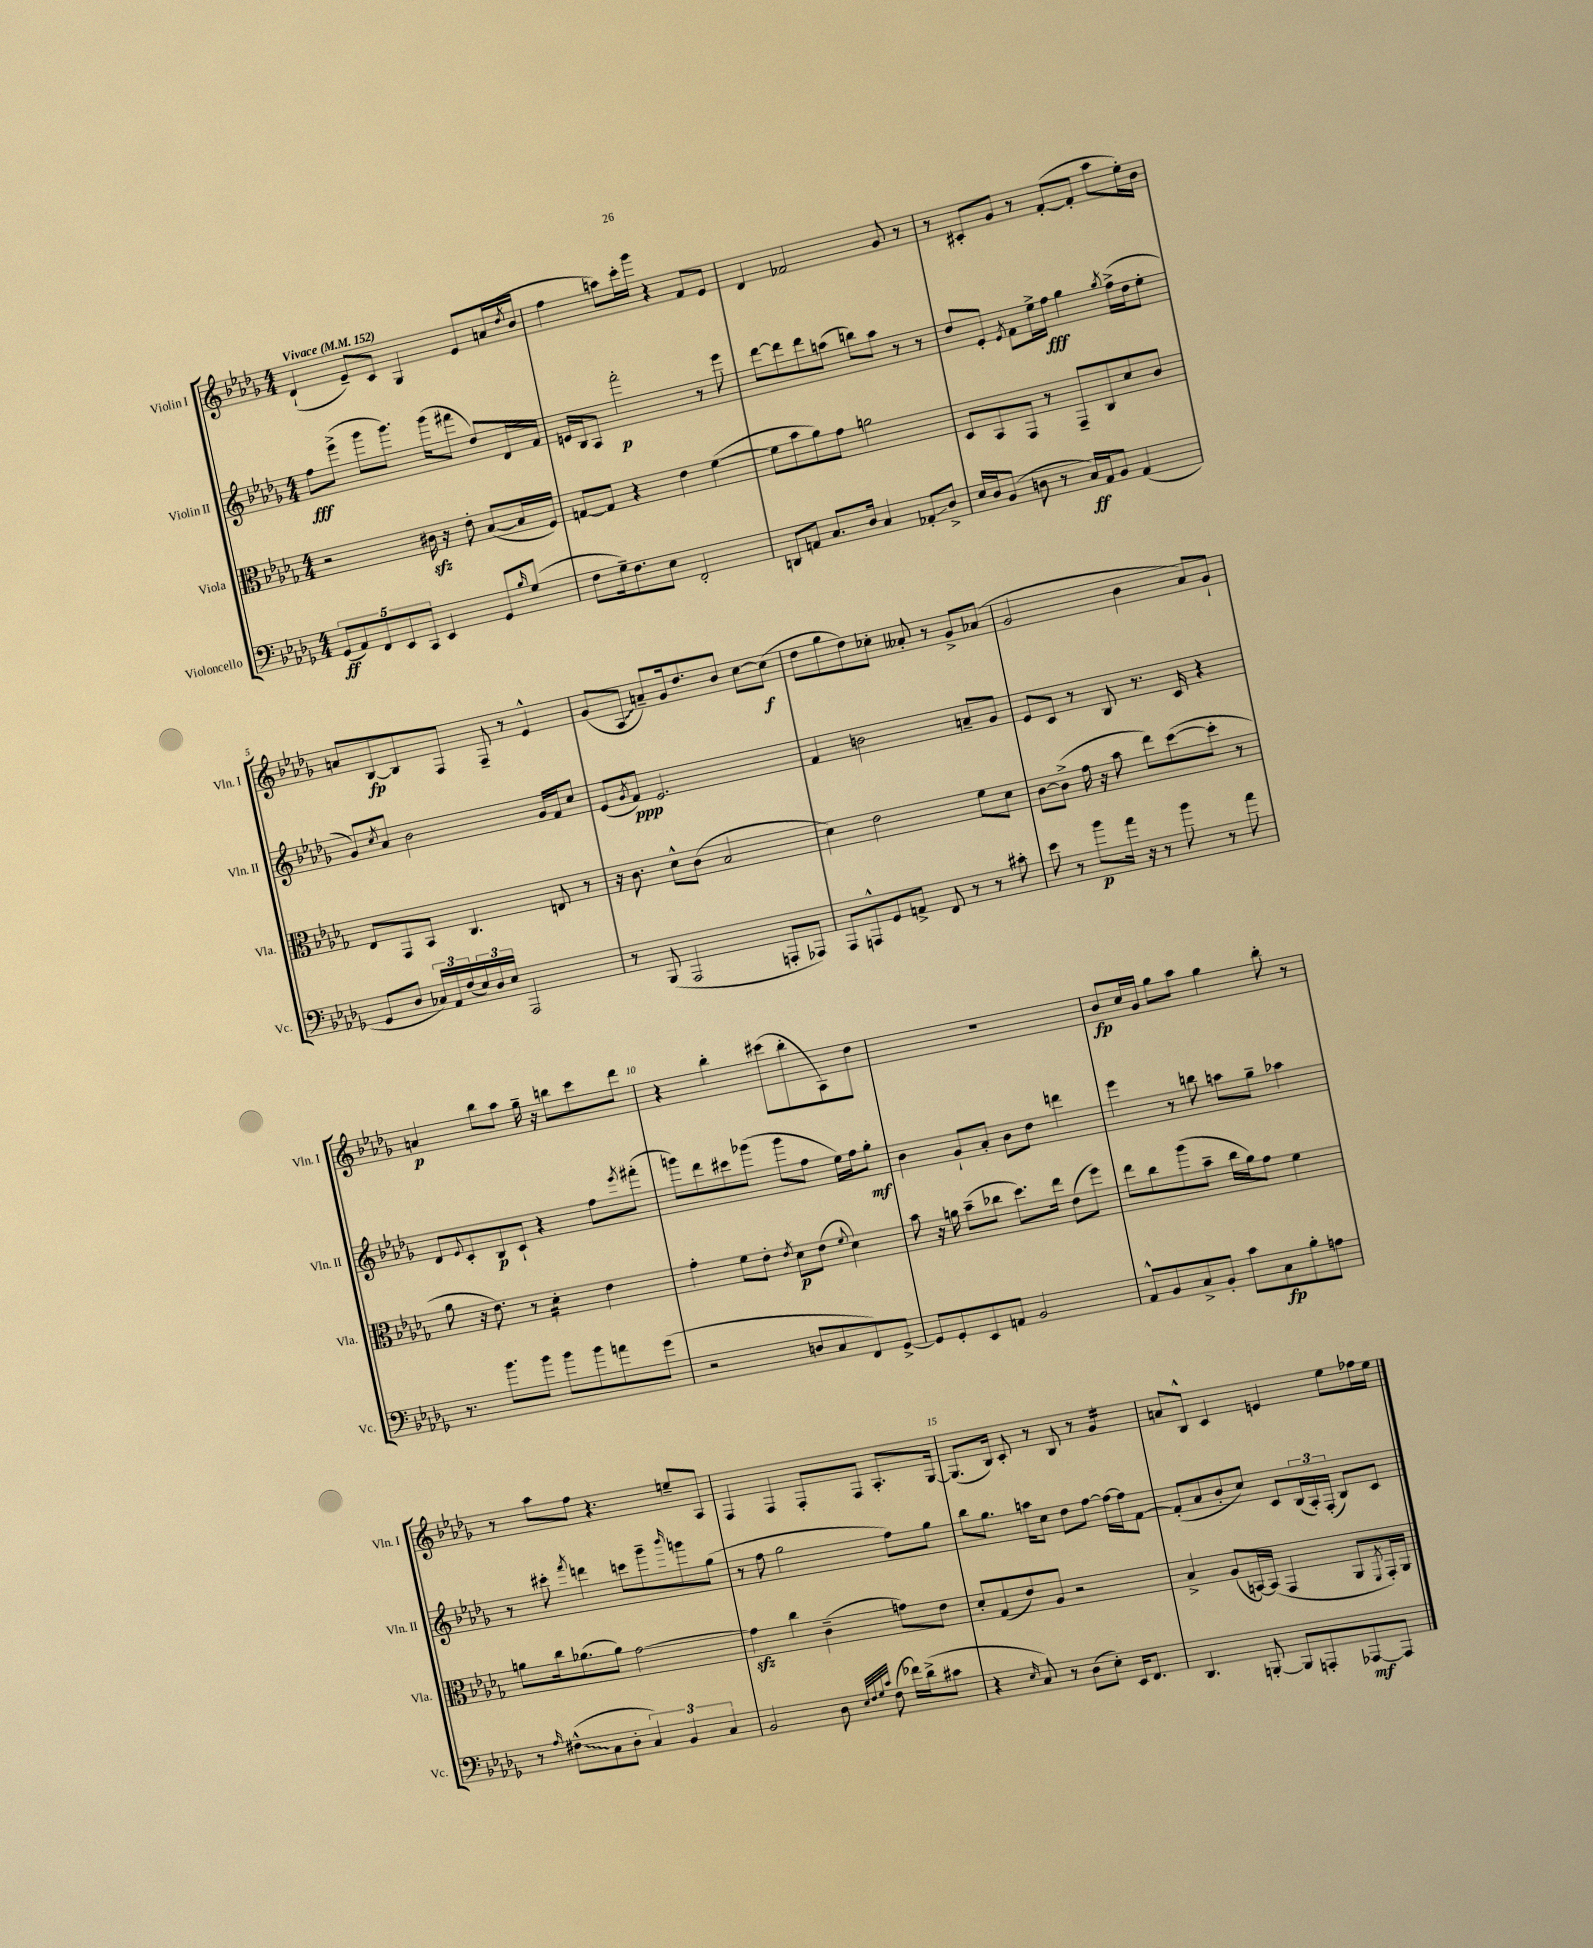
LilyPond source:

<<
\new StaffGroup <<
\new Staff = "s0" \with { instrumentName = "Violin I" shortInstrumentName = "Vln. I" } {
    \clef treble \key des \major \numericTimeSignature \time 4/4 \tempo "Vivace" 4 = 152
    des'4-!( ees'8--) c'8 ges4 ees'8 a'16( \acciaccatura { des''8 } bes'16 |
    f''4 a''8) c'''16-. ges'''16 r4 f'8 ees'8 |
    des'4 fes'2 ges'8 r8 |
    r8 cis'8-. ges'8 r8 f'8~-.( f'8-. aes''8 ees''16-.) bes'16 |
    a'8 bes8~\fp bes8 f8 f8-- r8 ees'4-^ |
    ges'8( \once \override Glissando.style = #'zigzag aes8\glissando a'8--) ges'16 des''8. bes'8 c''8~ c''8\f( |
    des''8 ges''8 des''8) ces''8-. aeses'8-. r8 ges'8-> aes'8( |
    ges'2 bes'4 aes'8) ges'8-! |
    a'4\p bes''8 aes''8 ges''16-- r16 b''8 c'''8 des'''8 |
    r4 bes''4-. cis'''8( bes''8-. aes8) des''8 |
    R1 |
    bes'8\fp c''16 ges'16 ges''8 aes''8 ges''4 bes''8-. r8 |
    r8 aes''8 f''8 r4. e''8-- aes8 |
    f4 f4 f8-. f8 aes8.-. ges16~ |
    ges8.( bes16) c'8-. r8 bes8 r8 ges'4:16 |
    a'8 bes8-^ c'4 e'4 ees''8 fes''16 ees''16 \bar "|." |
}
\new Staff = "s1" \with { instrumentName = "Violin II" shortInstrumentName = "Vln. II" } {
    \clef treble \key des \major \numericTimeSignature \time 4/4
    f''8\fff ees'''8->( ges'''8 ges'''8.) ges'''16( fis'''8 des''8) des'16 f'16 |
    e'16 bes16 aes8 f'''2-.\p r8 ees'''8 |
    des'''8~ des'''8 des'''8 a''8( b''8) a''8 r8 r8 |
    des''8 ees'8-. \acciaccatura { ees'8 } f'8 ees''16-> f''16\fff ges''4 \acciaccatura { ges''8 } f''16->( des''16 ees''8-. |
    ges'8) \acciaccatura { c''8 } aes'8 bes'2 ges'16 f'16 c''8 |
    ees'8( \acciaccatura { ges'8 } f'8\ppp) ees'2. |
    f'4 b'2 a'8-- ges'8 |
    ees'8 c'8 r8 bes8 r8. c'16 r4 |
    des'8 \appoggiatura { ees'8 } c'8-. bes8\p c'8-! r4 f''8 \acciaccatura { ees'''8 } fis'''8-.( |
    g'''8) des'''8 cis'''8 ges'''8( ges'''8 f''8 ees''16) f''16 ges''8-.\mf |
    bes'4 ges'8-! aes'8-. bes'8 des''8 d'''4 |
    ees'''4 r8 b''8 a''8 ges''8-- aes''4 |
    r8 cis'''8-. \acciaccatura { f'''8 } d'''4 c'''8 ges'''8-- \grace { bes'''16 } g'''8 ges''8( |
    r8 f''8 ges''2 f''8) ges''8 |
    bes''8 ges''8. a''16 c''8 des''8 f''8~ f''16~ f''16 f'8~ |
    f'8-.( aes'8 bes'8-. c''8) c'8 \tuplet 3/2 { bes16( aes16-.) f16-.( } bes8) c'8 \bar "|." |
}
\new Staff = "s2" \with { instrumentName = "Viola" shortInstrumentName = "Vla." } {
    \clef alto \key des \major \numericTimeSignature \time 4/4
    r2 cis'16\sfz r16 ees'8-. bes8~( bes16 f16) |
    g8~ g8 r4 ees'4 f'4~( |
    f'8 bes'8 aes'8) ges'8 a'2 |
    des8 bes,8 ges,8 r8 ges,8-- c8 des'8 c'8 |
    ees8 ges,8 bes,8 c4. e8 r8 |
    r16 c'8. des'8-^ c'8( bes2 |
    des'4) ees'2 f'8 des'8 |
    c'8~ c'8->( ges'16 r16 bes'8 ees''8) des''8~( des''8-. r8 |
    aes'8 r16 ees'8.) r8 des'4:16-. ees'4 |
    ges'4-. f'8 ees'8-. \acciaccatura { ees'8 } des'8\p ees'8( \appoggiatura { f'8 } des'4) |
    bes'8 r16 a'16 bes'8--( ces''8 des''8.) ees''16 ees'8( f''8) |
    ees''8 c''8 aes''8( bes'8-- c''16 aes'16) ges'8 f'4 |
    a'8 c''16 aes'8.( aes'8) ges'2~ |
    ges'4\sfz c''4 c'4--( g'8) ees'8 |
    des'8-. ges8( ees'8) aes8 r2 |
    bes4-> aes8( b,16~) b,16( ges,4 aes,8 \acciaccatura { f,8 } ges,16-.) aes,16 \bar "|." |
}
\new Staff = "s3" \with { instrumentName = "Violoncello" shortInstrumentName = "Vc." } {
    \clef bass \key des \major \numericTimeSignature \time 4/4
    \tuplet 5/4 { ges,8\ff( aes,8) f,8 ees,8 c,8 } ees,4 ges,8 \grace { bes16 } ges8( |
    f8 ges16--) f8. ees8 f,2-. |
    d,8 a,8 c8. des16 c4 aes,8-.\glissando des8-> |
    ees16 des16 bes,8( d8 r8 c16\ff) aes,16 bes,8 aes,4( |
    ges,8 des8 \tuplet 3/2 { ces16) aes,16 f16( } \tuplet 3/2 { ees16) des16 ees16 } aes,,2 |
    r8 bes,,8( aes,,2 a,,8-. aes,,8) |
    aes,,8 a,,8-^ ges,8 a,8-> f,8 r8 r8 cis'8-. |
    ees'8 r8 bes'8\p aes'16 r16 r8 bes'8 r8 aes'8 |
    r8. bes'8. bes'8 bes'8 bes'8 a'8 ges'8( |
    r2 d8 c8 f,8) ges,8~-> |
    ges,8 ges,8-. ees,8 a,8 bes,2 |
    aes,8-^ bes,8 c8-> bes,8-. c'8 c8\fp bes8-. a8 |
    r8 \grace { aes16 } \once \override Glissando.style = #'zigzag fis8-^\glissando( c8 des8-. \tuplet 3/2 { c4) bes,4 c4 } |
    bes,2 des8 \grace { ees32 f32 ges32 c'32 } f8( fes'16) des'16->( cis'8 |
    r4 \grace { ees16 } c8) r8 des8( ees8-.) ees,16 f,8. |
    des,4. b,,8~-. b,,8 a,,8-. aes,,8~\mf aes,,8 \bar "|." |
}
>>
>>
\layout { \context { \Score \override BarNumber.break-visibility = ##(#f #t #t) barNumberVisibility = #(every-nth-bar-number-visible 5) } }
